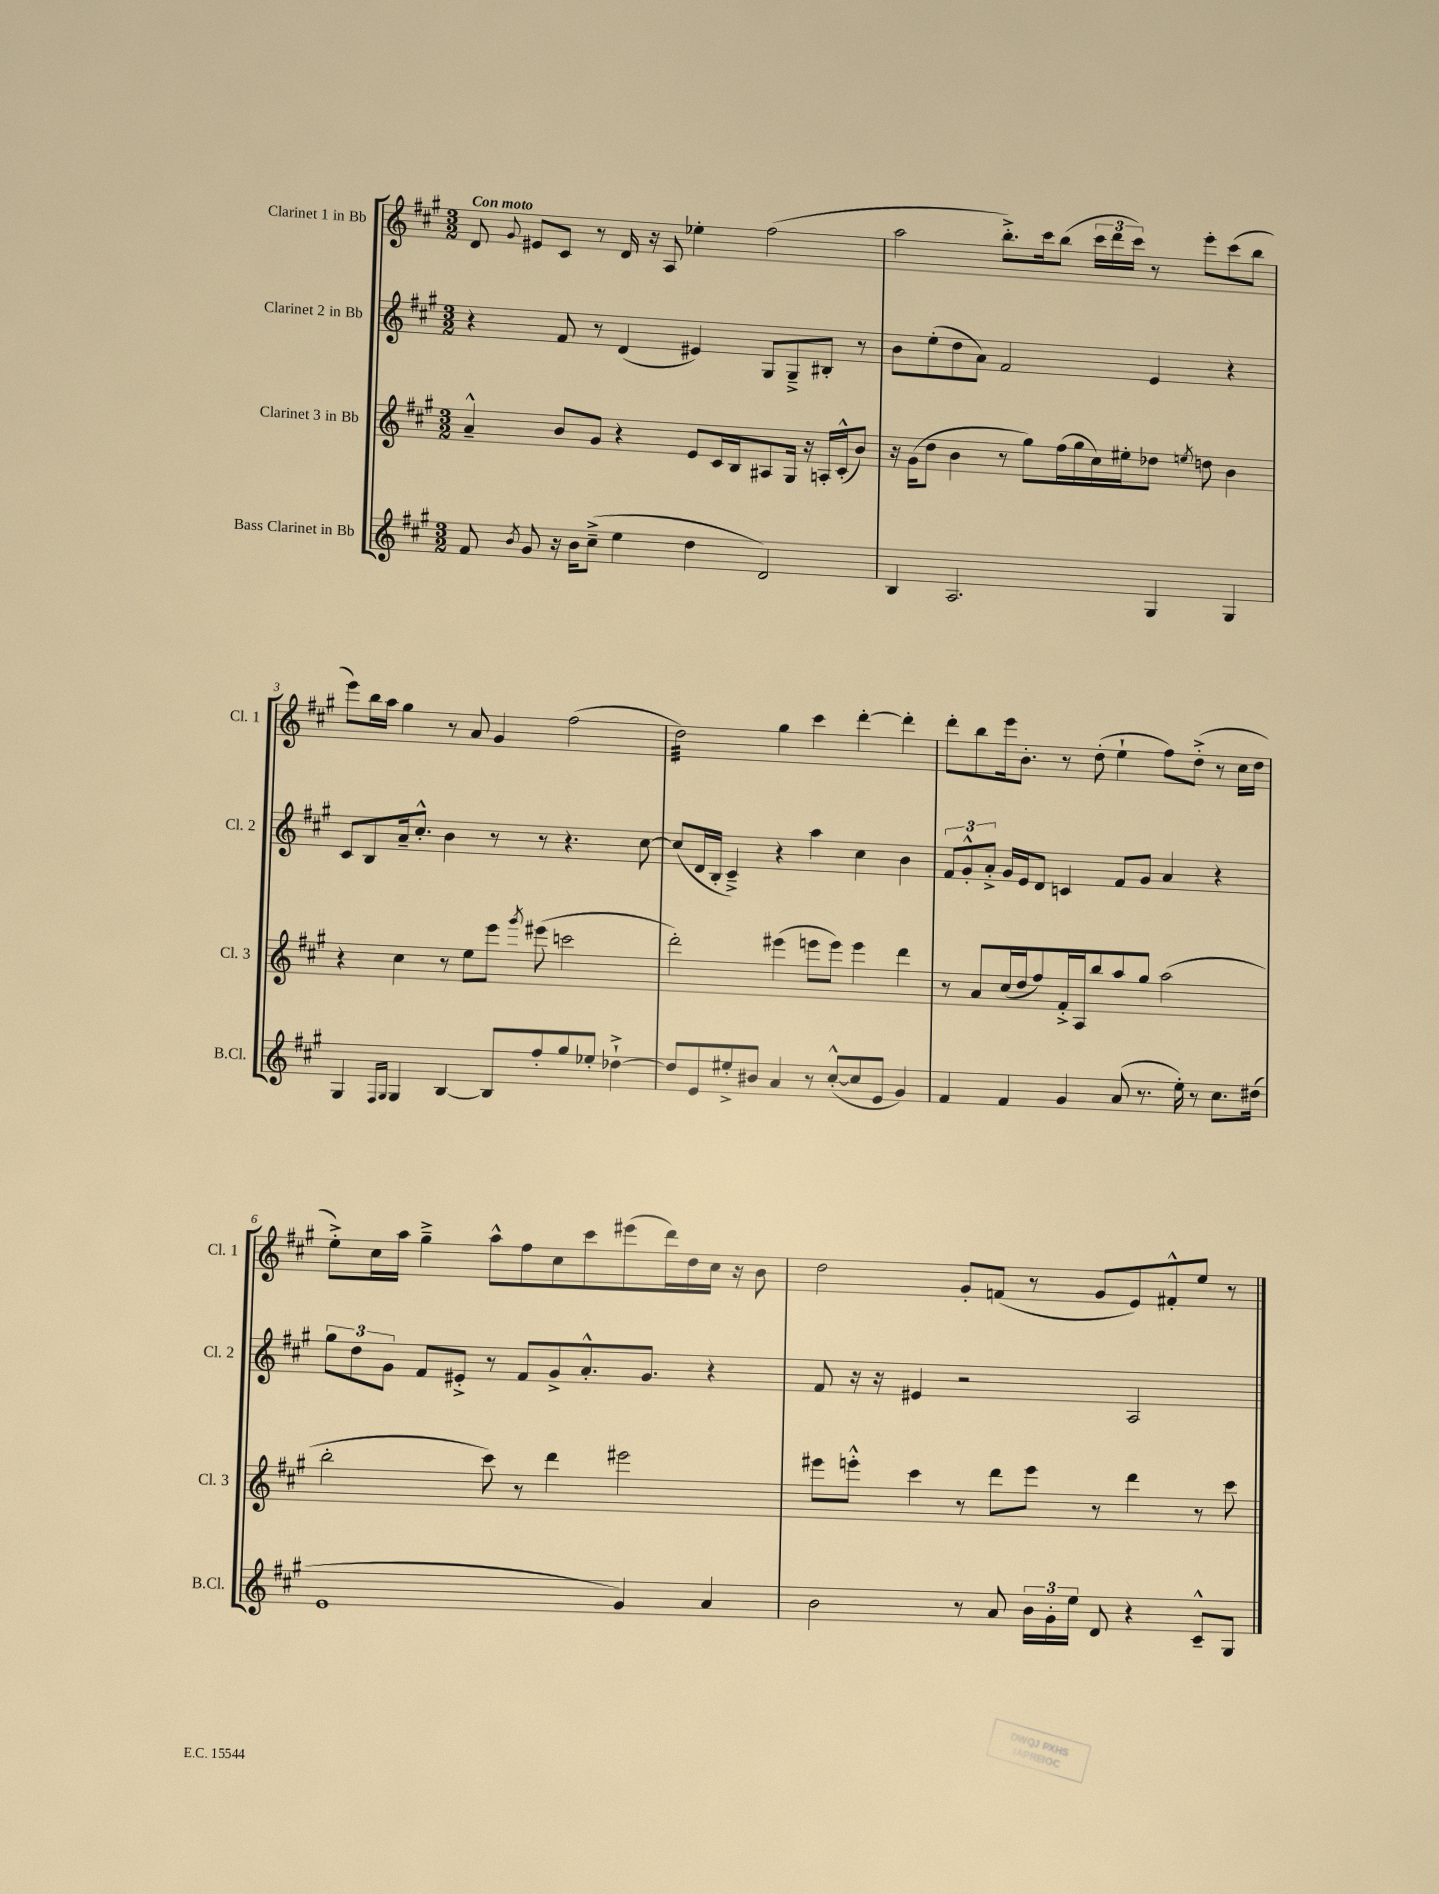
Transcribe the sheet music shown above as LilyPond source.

<<
\new StaffGroup <<
\new Staff = "s0" \with { instrumentName = "Clarinet 1 in Bb" shortInstrumentName = "Cl. 1" } {
    \clef treble \key a \major \numericTimeSignature \time 3/2 \tempo "Con moto"
    \autoBeamOff d'8 \appoggiatura { gis'8 } eis'8[ cis'8] r8 d'16 r16 a8 ees''4-. fis''2( |
    a''2 b''8.[-.->) cis'''16 b''8]( \tuplet 3/2 { cis'''16[ d'''16 cis'''16]) } r8 e'''8[-. cis'''8( b''8] |
    e'''8[) b''16 a''16] gis''4 r8 a'8 gis'4 fis''2( |
    d''2:32) gis''4 cis'''4 d'''4~-. d'''4-. |
    d'''8[-. b''8 e'''16 b'8.]-. r8 d''8-.( e''4-! fis''8[) d''8]-.->( r8 cis''16[ d''16] |
    e''8[-.->) cis''16 a''16] gis''4---> a''8[-^ fis''8 cis''8 cis'''8 eis'''8( d'''16) d''16 cis''16] r16 b'8 |
    d''2 gis'8[-. f'8]( r8 gis'8[ e'8) fis'8-.-^ e''8] r8 \bar "|." |
}
\new Staff = "s1" \with { instrumentName = "Clarinet 2 in Bb" shortInstrumentName = "Cl. 2" } {
    \clef treble \key a \major \numericTimeSignature \time 3/2
    \autoBeamOff r4 fis'8 r8 d'4( eis'4) gis8[ gis8---> bis8]-. r8 |
    b'8[ e''8-.( d''8 a'8]) fis'2 e'4 r4 |
    cis'8[ b8 a'16-- cis''8.]-.-^ b'4 r8 r8 r4. cis''8~ |
    cis''8[( d'16 b16]-. cis'4--->) r4 a''4 cis''4 b'4 |
    \tuplet 3/2 { fis'8[ gis'8-.-^ a'8]-.-> } gis'16[ e'16 d'8] c'4 fis'8[ gis'8] a'4 r4 |
    \tuplet 3/2 { gis''8[ d''8 gis'8] } fis'8[ eis'8]-.-> r8 fis'8[ gis'8-> a'8.-.-^ gis'8.] r4 |
    fis'8 r16 r16 eis'4 r2 a2 \bar "|." |
}
\new Staff = "s2" \with { instrumentName = "Clarinet 3 in Bb" shortInstrumentName = "Cl. 3" } {
    \clef treble \key a \major \numericTimeSignature \time 3/2
    \autoBeamOff a'4---^ b'8[ gis'8] r4 e'8[ cis'16 b16 ais8 gis16] r16 a16[-. cis'16-.-^( b'8]) |
    r16 gis'16[( d''8] b'4 r8 gis''8[) fis''16( gis''16 cis''16) eis''16-. des''8] \acciaccatura { e''8 } d''8 b'4 |
    r4 cis''4 r8 e''8[ e'''8] \acciaccatura { gis'''8 } eis'''8( c'''2 |
    d'''2-.) eis'''4( e'''8[ e'''8]) e'''4 d'''4 |
    r8 a'8[ cis''16( d''16 fis''8) fis'16-.-> a16 b''8 a''8 gis''8] a''2( |
    b''2-. cis'''8) r8 d'''4 eis'''2 |
    eis'''8[ e'''8]-.-^ cis'''4 r8 d'''8[ e'''8] r8 d'''4 r8 cis'''8 \bar "|." |
}
\new Staff = "s3" \with { instrumentName = "Bass Clarinet in Bb" shortInstrumentName = "B.Cl." } {
    \clef treble \key a \major \numericTimeSignature \time 3/2
    \autoBeamOff fis'8 \acciaccatura { b'8 } gis'8 r16 b'16[ cis''8]--->( e''4 d''4 d'2) |
    b4 a2. gis4 gis4 |
    gis4 \grace { fis16[ gis16] } gis4 b4~ b8[ fis''8-. gis''8 ees''8]-. des''4~-!-> |
    des''8[ e'8 eis''8-.-> bis'8] a'4 r8 cis''8[~-.-^( cis''8 e'8] gis'4) |
    fis'4 fis'4 gis'4 a'8( r8. e''16-.) r8 cis''8.[ dis''16]( |
    e'1 gis'4) a'4 |
    b'2 r8 a'8 \tuplet 3/2 { b'16[ gis'16-. e''16] } d'8 r4 cis'8[---^ gis8] \bar "|." |
}
>>
>>
